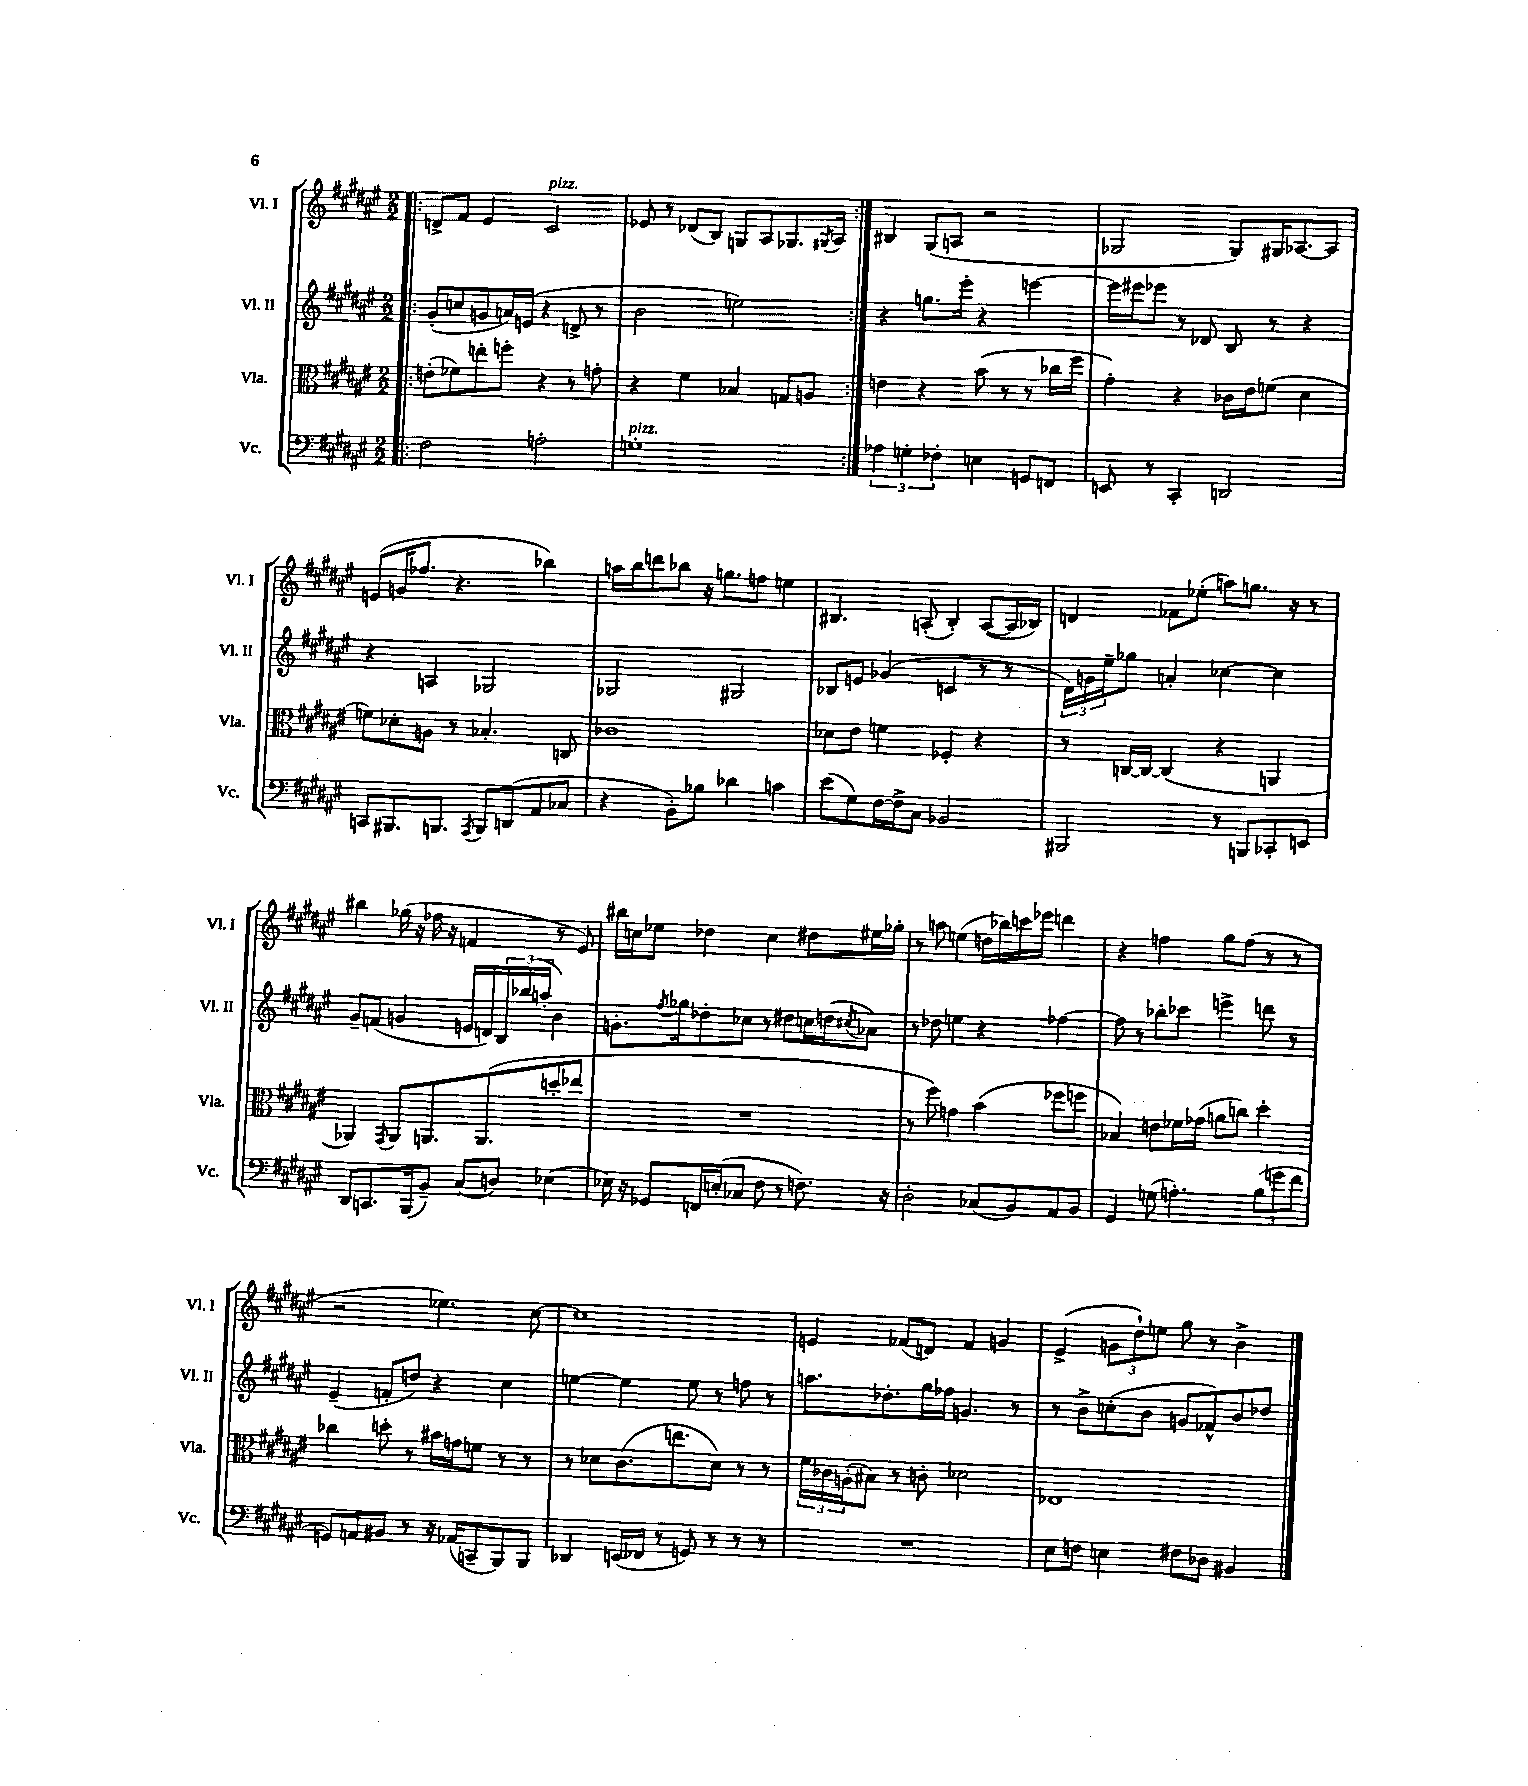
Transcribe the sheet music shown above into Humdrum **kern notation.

**kern	**kern	**kern	**kern
*staff4	*staff3	*staff2	*staff1
*clefF4	*clefC3	*clefG2	*clefG2
*k[f#c#g#d#a#e#]	*k[f#c#g#d#a#e#]	*k[f#c#g#d#a#e#]	*k[f#c#g#d#a#e#]
*M2/2	*M2/2	*M2/2	*M2/2
=!|:	=!|:	=!|:	=!|:
2F#\	(8e'\L	(8g#'/L	8d^/L
.	8f-\)	8cc/	8f#/J
.	8ee'\	8g/	4e#/
.	8ff'\J	16a/L)	.
.	.	(16e/JJ	.
2A'\	4r	4r	2c#/
.	8r	8d^/	.
.	8g'\	8r	.
=	=	=	=
1G'	4r	2b\	8e-/
.	.	.	8r
.	4f#\	.	(8d-/L
.	.	.	8B/J)
.	4B-/	2ee\)	8G/L
.	.	.	8A#/
.	8G/L	.	8.G-/
.	8A/J	.	.
.	.	.	8qG#/
.	.	.	16A#/Jk
=:|!	=:|!	=:|!	=:|!
6A-\	4e\	4r	4B#/
6G'\	.	.	.
.	4r	8.gg\L	(8G#/L
6F-'\	.	.	.
.	.	.	8A/J
.	.	16eee#'\Jk	.
4E\	(8b\	4r	2r
.	8r	.	.
8GG/L	8r	[4eee\	.
8FF/J	16cc-\LL	.	.
.	16ff#\JJ	.	.
=	=	=	=
8EE/	4g#'\)	16eee\]LL	2G-/
.	.	16eee#\J	.
8r	.	8eee-\J	.
4CC#'/	4r	8r	.
.	.	8d-/	.
2DD/	16c-\LL	8B/	8G-/L)
.	16e#\J	.	.
.	(8f\J	8r	16G#/K
.	.	.	[8.A-/
.	4d#\	4r	.
.	.	.	8A-/]J
=	=	=	=
8CC/L	8f\L)	4r	(8e/L
8.BBB#/	8d-'\	.	16g/K
.	.	.	8.ff-/J
.	8A\J	4A/	.
8.BBB/J	.	.	.
.	8r	.	4.r
8qAAA#/	.	.	.
8BBB/L	4.B-'/	2G-/	.
(8DD/	.	.	.
8AA#/	.	.	4bb-\)
8C-/J	8C/	.	.
=	=	=	=
4r	1c-	2G-/	16aa\LL
.	.	.	16bb\J
.	.	.	8ddd\
8BB'\L)	.	.	8bb-\J
8B-\J	.	.	16r
.	.	.	8.gg\L
4d-\	.	2G#/	.
.	.	.	8ff\J
4c\	.	.	4ee\
=	=	=	=
(8e#\L	8d-\L	8B-/L	4.B#/
8G#\)	8e#\J	8e/J	.
[16F#\L	4f\	(4g-/	.
16F#^\]J	.	.	.
8C#\J	.	.	(8A'/
2BB-/	4F-'/	4c/	4B#'/)
.	4r	8r	([8A/L
.	.	8r	16A/]L
.	.	.	16B-/JJ)
=	=	=	=
2BBB#/	8r	24d#\LL)	4d/
.	.	24g\	.
.	.	24ee#~\J	.
.	[16C/LL	8gg-\J	.
.	16C/_JJ	.	.
.	(4C/]	4a'/	8f-\L
.	.	.	(8ee-'\J
8r	4r	[4cc-\	8aa\L)
8BBB/L	.	.	8.gg\J
8CC-'/	4AA/	4cc-\]	.
.	.	.	16r
8EE/J	.	.	8r
=	=	=	=
8DD#/L	4AA-/)	8g#~/L	4bb#\
8.CC/	.	(8f/J	.
.	8qGG#/	.	.
.	8AA-/L	4g/	(16gg-\
(16BBB/k	.	.	16r
8BB~/J)	8.AA/	.	16ff-\
.	.	.	16r
(8C#/L	.	16e/LL	4f/
.	(8.AA/	16d/)	.
8D/J)	.	24B/	.
.	.	(24bb-/	.
.	.	24aa'/JJ	.
(4E-\	8dd'/	4b\)	8r
.	8ee-/J	.	8e#/)
=	=	=	=
16E-\)	1r	8.g'\L	16bb#\LL
16r	.	.	16cc\J
8GG-/L	.	.	8ee-\J
.	.	8qff#/	.
.	.	16gg-\k	.
16FF/L	.	8dd-'\	4dd-\
(16E'/J	.	.	.
8C-/J	.	8cc-\J	.
8F#\	.	8r	4cc\
8r	.	8dd#\L	.
8.F\)	.	16cc\L	8dd#\L
.	.	(16dd\J	.
.	.	8qcc#/	.
.	.	8a-\J)	16ee#\L
16r	.	.	16gg-'\JJ
=	=	=	=
2D#'\	8r	8r	8r
.	8ff#\)	8dd-\	8aa\
.	4g\	4ee\	(4ee\
(8C-/L	(4b\	4r	16dd\LL
.	.	.	16bb-\)
8BB/)	.	.	16ccc\
.	.	.	16eee-\JJ
8AA#/	8ff-\L	[4ff-\	4ddd\
8BB/J	8ff\J	.	.
=	=	=	=
4GG#/	4B-/)	8ff-\]	4r
.	.	8r	.
(8G\	8e\L	8bb-'\L	4ff\
4.A'\)	16f-\L	8ccc-\J	.
.	(16g-\JJ	.	.
.	8a\L	4eee^\	8gg#\L
.	8cc\J)	.	(8ff\J
(12B\L	4dd#'\	8ddd\	8r
12g\	.	.	.
.	.	8r	8r
12f#\J	.	.	.
=	=	=	=
8GG/L)	4cc-\	(4e#~/	2r
8AA/	.	.	.
8BB#/J	8dd'\	8f'/L	.
8r	8r	8dd/J)	.
16r	16b#\LL	4r	4.ee-\)
(16AA-/LK	16g\J	.	.
8CC~/	8f\J	.	.
8BBB/)	8r	4cc#\	.
8BBB/J	8r	.	[8cc#\
=	=	=	=
4DD-/	8r	[4ee\	1cc#]
.	8d-\L	.	.
(16EE/LL	(8.c#\	4ee\]	.
16FF-/JJ	.	.	.
8r	.	.	.
.	8.ee\	.	.
8GG/)	.	8ee\	.
8r	8d-\J)	8r	.
8r	8r	8ff\	.
8r	8r	8r	.
=	=	=	=
1r	24f#\LL	8.aa\L	4e/
.	24c-\	.	.
.	(24A'\J	.	.
.	8B#\J)	.	.
.	.	8.dd-'\	.
.	8r	.	(8f-/L
.	8c'\	16gg#\L	8d/J)
.	.	16ff-\JJ	.
.	2d-\	4.g/	4f-/
.	.	.	4g/
.	.	8r	.
=	=	=	=
8E#\L	1E-	8r	(4e#^/
8F\J	.	8b^\L	.
4E\	.	(8cc'\	12g\L
.	.	.	12dd#`\)
.	.	8b\J	.
.	.	.	12ee\J
8F#\L	.	8g/L	8gg#\
8D-\J	.	8f-^^/)	8r
4BB#/	.	8b/	4b^\
.	.	8dd-/J	.
==	==	==	==
*-	*-	*-	*-
